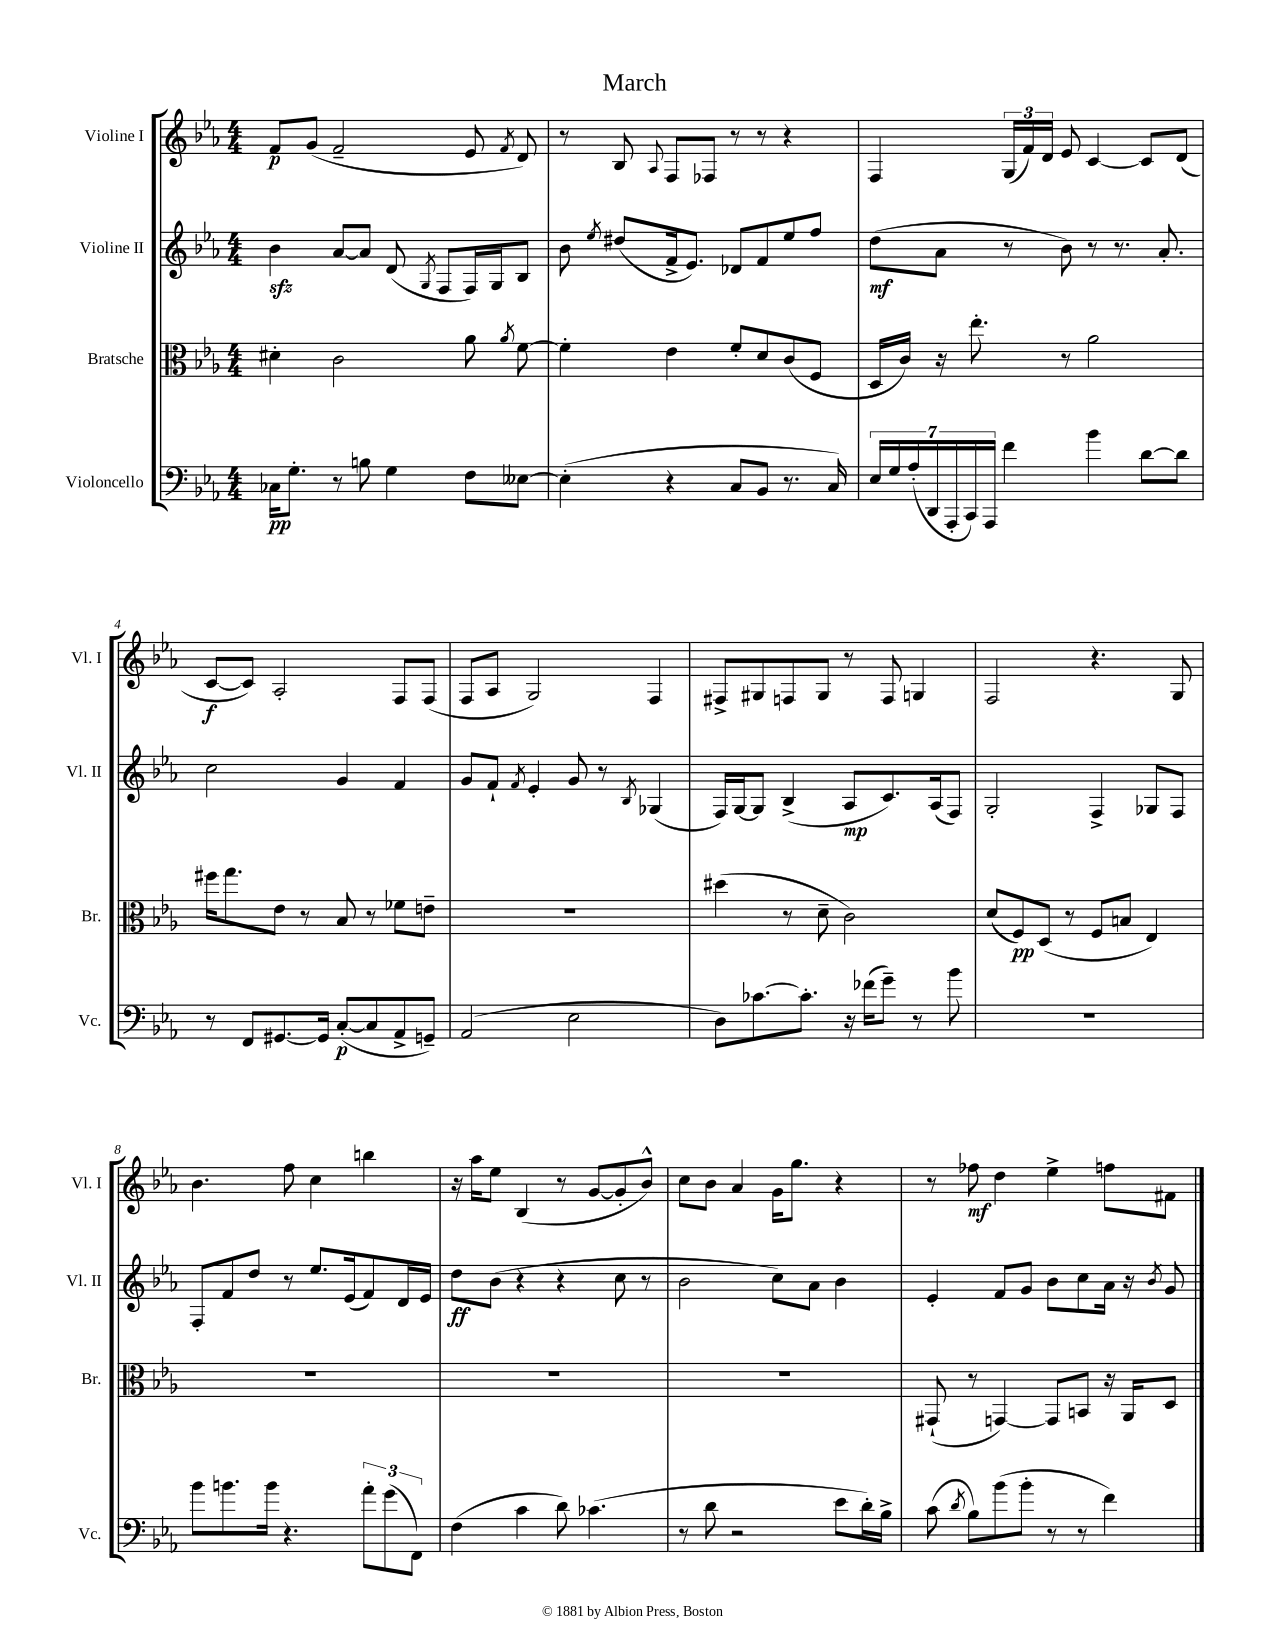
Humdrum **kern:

**kern	**kern	**kern	**kern
*staff4	*staff3	*staff2	*staff1
*clefF4	*clefC3	*clefG2	*clefG2
*k[b-e-a-]	*k[b-e-a-]	*k[b-e-a-]	*k[b-e-a-]
*M4/4	*M4/4	*M4/4	*M4/4
16C-	4d#'	4b-	8f
8.G'	.	.	.
.	.	.	(8g
8r	2c	[8a-	2f~
8B	.	8a-]	.
4G	.	(8d	.
.	.	8qG	.
.	.	8F	.
8F	8a-	16F)	8e-
.	.	16G	.
.	8qa-	.	8qf
[8E--	[8f	8B-	8d)
=	=	=	=
(4E--']	4f']	8b-	8r
.	.	8qee-	.
.	.	(8dd#	8B-
.	.	.	8qqA-
4r	4e-	16f^	8F
.	.	8.e-)	.
.	.	.	8F-
8C	8f'	8d-	8r
8BB-	8d	8f	8r
8.r	(8c	8ee-	4r
.	8F	8ff	.
16C)	.	.	.
=	=	=	=
28E-	16D	(8dd	4F
28G	.	.	.
.	16c)	.	.
(28A-'	.	.	.
28DD	.	.	.
.	16r	8a-	.
28AAA-'	.	.	.
28CC)	.	.	.
.	8.ee-'	.	.
28AAA-	.	.	.
4f	.	8r	(24G
.	.	.	24f)
.	.	.	24d
.	8r	8b-)	8e-
4b-	2a-	8r	[4c
.	.	8.r	.
[8d	.	.	8c]
.	.	8.a-'	.
8d]	.	.	(8d
=	=	=	=
8r	16ff#	2cc	[8c
.	8.gg	.	.
8FF	.	.	8c])
[8.GG#	8e-	.	2A-'
.	8r	.	.
16GG#]	.	.	.
([8C'	8B-	4g	.
8C]	8r	.	.
8AA-^	8f-	4f	8F
8GG~)	8e~	.	(8F
=	=	=	=
(2AA-	1r	8g	8F
.	.	8f`	8A-
.	.	8qf	.
.	.	4e-'	2G)
2E-	.	8g	.
.	.	8r	.
.	.	8qB-	.
.	.	(4G-	4F
=	=	=	=
8D)	(4dd#	16F)	8F#^
.	.	[16G	.
[8.c-	.	8G]	8G#
.	8r	(4B-^	8F
8.c-']	.	.	.
.	8d~	.	8G#
16r	2c)	8A-	8r
(16f-	.	.	.
8g~)	.	8.c)	8F
8r	.	.	4G
.	.	(16A-	.
8b-	.	8F)	.
=	=	=	=
1r	(8d	2G'	2F
.	8F)	.	.
.	(8D	.	.
.	8r	.	.
.	8F	4F^	4.r
.	8B	.	.
.	4E-)	8G-	.
.	.	8F	8G
=	=	=	=
8b-	1r	8F'	4.b-
8.b	.	8f	.
.	.	8dd	.
16b	.	.	.
4.r	.	8r	8ff
.	.	8.ee-	4cc
.	.	(16e-	.
12a-'	.	8f)	4bb
(12g	.	.	.
.	.	16d	.
12FF)	.	.	.
.	.	16e-	.
=	=	=	=
(4F	1r	8dd	16r
.	.	.	16aa-
.	.	(8b-	8ee-
4c	.	4r	(4B-
8d)	.	4r	8r
(4.c-	.	.	[8g
.	.	8cc	8g']
.	.	8r	8b-^^)
=	=	=	=
8r	1r	2b-	8cc
8d	.	.	8b-
2r	.	.	4a-
.	.	8cc)	16g
.	.	.	8.gg
.	.	8a-	.
8e-	.	4b-	4r
16d')	.	.	.
16B-^	.	.	.
=	=	=	=
(8c	(8GG#`	4e-'	8r
8qd	.	.	.
8B-)	8r	.	8ff-
(8b-	[4GG)	8f	4dd
8b-'	.	8g	.
8r	8GG]	8b-	4ee-^
8r	8BB	8cc	.
4f)	16r	16a-	8ff
.	16AA-	16r	.
.	.	8qb-	.
.	8D	8g	8f#
==	==	==	==
*-	*-	*-	*-
